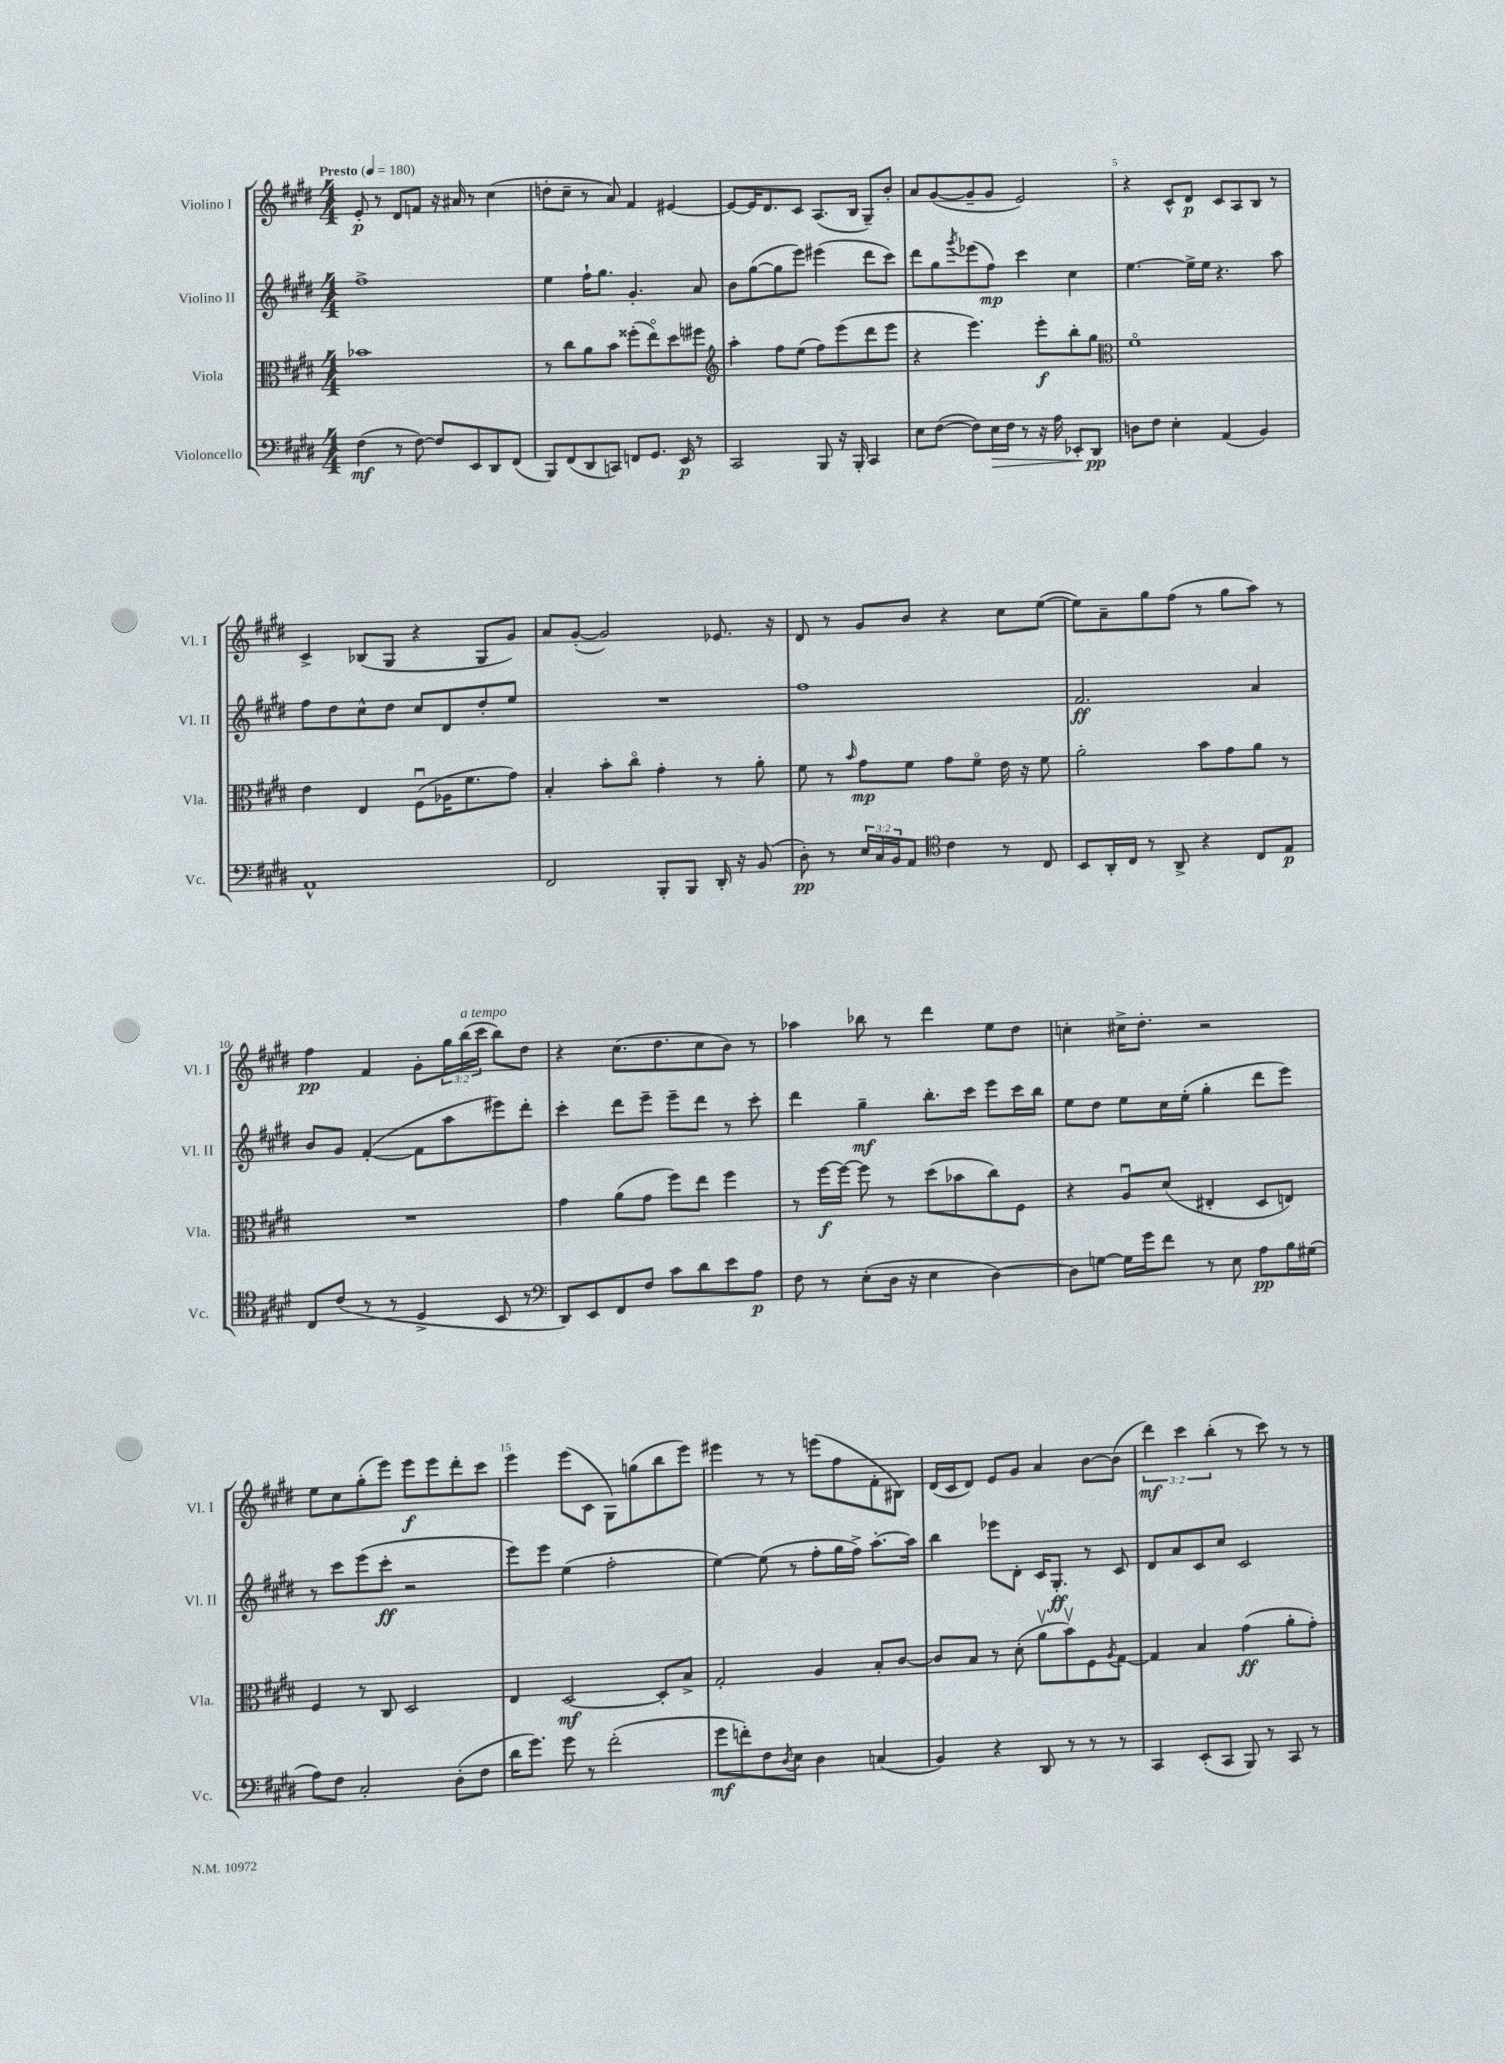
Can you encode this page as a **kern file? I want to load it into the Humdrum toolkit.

**kern	**kern	**kern	**kern
*staff4	*staff3	*staff2	*staff1
*clefF4	*clefC3	*clefG2	*clefG2
*k[f#c#g#d#]	*k[f#c#g#d#]	*k[f#c#g#d#]	*k[f#c#g#d#]
*M4/4	*M4/4	*M4/4	*M4/4
*MM180	*MM180	*MM180	*MM180
(4F#	1b-	1ff#^	8e'
.	.	.	8r
8r	.	.	8d#
[8F#)	.	.	8f
8F#]	.	.	16r
.	.	.	16a#
8EE	.	.	8r
8DD#	.	.	(4cc#
(8FF#	.	.	.
=	=	=	=
8BBB)	8r	4ee	8dd'
(8FF#	8cc#	.	8cc#~
8DD#	8a	16ff#`	8r
.	.	8.gg#	.
8CC)	8b	.	8a)
8FF	(8ff##'	4.g#'	4f#
8.GG#	8eeo)	.	.
.	8dd#	.	[4e#
16EE	.	.	.
8r	8ff#	8a	.
=	=	=	=
*	*clefG2	*	*
2CC#	4aa'	8b	8e#_
.	.	([8gg#	16e#]
.	.	.	8.d#
.	8ff#	8gg#]	.
.	(8ee	8eee)	8c#
8BBB	8ff#)	(4eee#	(8.A
16r	(8eee	.	.
16BBB'	.	.	16B
4CC#	8ddd#	8ddd#	8G#~)
.	8eee	8ccc#)	8b'
=	=	=	=
8E	4r	8ddd#	8a
([8F#	.	8gg#	([8g#
.	.	8qggg#	.
8F#])	4.eee)	(8eee-	8g#~]
16E	.	8ff#)	8g#
16F#	.	.	.
8r	.	4ccc#	2e)
16r	8eee'	.	.
16A	.	.	.
8EE-'	8bb'	4cc#	.
8DD#	8gg#	.	.
=	=	=	=
*	*clefC3	*	*
8D	1f#o	[4.ee	4r
8F#	.	.	.
4E'	.	.	8c#^^
.	.	16ee^]	8d#
.	.	16ee	.
(4AA	.	4.r	8c#
.	.	.	8A
4BB)	.	.	8B
.	.	8aa	8r
=	=	=	=
1AA^^	4e	8ff#	4c#^
.	.	8dd#	.
.	4E	8cc#^^	(8B-
.	.	8dd#	8G#
.	(8F#u	8cc#	4r
.	16A-	8d#	.
.	8.f#	.	.
.	.	8dd#'	8G#
.	8g#)	8ee	8g#)
=	=	=	=
2FF#	4B'	1r	8a
.	.	.	([8g#'
.	8b'	.	2g#])
.	8cc#o	.	.
8BBB'	4g#'	.	.
8BBB	.	.	.
16DD#'	8r	.	8.e-
16r	.	.	.
(8BB	8a'	.	.
.	.	.	16r
=	=	=	=
8D#')	8f#	1ff#	8d#
8r	8r	.	8r
.	16qqb	.	.
24E	8g#	.	8g#
24C#	.	.	.
24BB	.	.	.
8AA	8f#	.	8b
*clefC4	*	*	*
4c#	8g#	.	4r
.	8f#o	.	.
8r	16e	.	8cc#
.	16r	.	.
8C#	8f#	.	([8ee
=	=	=	=
8BB	2a'	2.f#	8ee])
16AA'	.	.	8a~
16C#	.	.	.
8r	.	.	8gg#
8AA^	.	.	(8ff#
4r	8b	.	8r
.	8g#	.	8gg#
8C#	8a	4a	8aa)
8E	8r	.	8r
=	=	=	=
8C#	1r	8b	4ff#
(8c#	.	8g#	.
8r	.	([4f#'	4f#
8r	.	.	.
4D#^	.	8f#]	8g#'
.	.	8aa	24gg#
.	.	.	(24bb
.	.	.	24ccc#
8BB	.	8eee#)	8bb)
8r	.	8ddd#'	8dd#
=	=	=	=
*clefF4	*	*	*
8DD#)	4g#	4ccc#'	4r
8EE	.	.	.
8FF#	(8a	8ddd#	(8.cc#
8F#	8g#	8eee~	.
.	.	.	8.dd#
8c#	8ff#)	8eee~	.
8d#	8ee	8ddd#	8cc#
8e	4ff#	8r	8b)
8A	.	8ccc#'	8r
=	=	=	=
8F#	8r	4ddd#	4aa-
8r	[16ff#	.	.
.	16ff#_	.	.
(8E'	8ff#]	4gg#~	8bb-
16D#	8r	.	8r
16r	.	.	.
4E	(8dd#	8.bb'	4ddd#
.	8b-	.	.
.	.	16ccc#	.
[4D#)	8cc#)	8eee	8ee
.	8F#	16ccc#	8dd#
.	.	16bb	.
=	=	=	=
8D#]	4r	8ee	4cc'
[8G	.	8dd#	.
16G]	8Au	8ee	16cc#^
16g#	.	.	8.dd#'
8f#	(8d#	16cc#	.
.	.	(16ee'	.
8r	4E#'	4gg#'	2r
8E	.	.	.
8A	8D#	8ddd#	.
16B	8E)	8eee)	.
(16G#	.	.	.
=	=	=	=
8A)	4F#	8r	8ee
8F#	.	8ccc#	8cc#
2C#'	8r	(8eee	(8gg#'
.	8C#	8ccc#'	8eee)
.	2D#	2r	8eee
.	.	.	8eee
(8D#'	.	.	8ddd#'
8F#	.	.	8ccc#
=	=	=	=
16d#	4E	8eee)	4eee
8.g#)	.	.	.
.	.	8eee	.
8g#	[2D#	(4ee	(8eee
8r	.	.	8c#
(2f#'	.	2ff#'	8G#)
.	.	.	(8gg
.	8D#']	.	8bb
.	8B^	.	8eee)
=	=	=	=
8g#	2G#'	[4ee)	4eee#
8f')	.	.	.
8F#	.	(8ee]	8r
8qD#	.	.	.
8E	.	8r	8r
4D#	4A	8ff#'	(8eee
.	.	16gg#	8ff#
.	.	16ff#^)	.
(4C	8B'	[8.aa'	8f#'
.	[8c#	.	8B#)
.	.	16aa]	.
=	=	=	=
4BB)	8c#]	4bb	(16d#
.	.	.	16c#
.	8B	.	8d#)
4r	8r	8eee-	8e
.	(8d#'	8d#'	8g#
8DD#	8av	16c#	4a
.	.	8.G#'	.
8r	8bv)	.	.
8r	8F#	8r	[8b
.	8qA	.	.
8r	[8G#	8c#	(8b]
=	=	=	=
4CC#	4G#]	8d#	6ddd#)
.	.	8a	.
.	.	.	6ccc#
(8EE'	4B	8c#	.
.	.	.	(6bb'
8CC#	.	8cc#	.
8BBB)	(4g#	2c#	8r
8r	.	.	8ccc#)
8CC#	8a'	.	8r
8r	8g#')	.	8r
==	==	==	==
*-	*-	*-	*-
